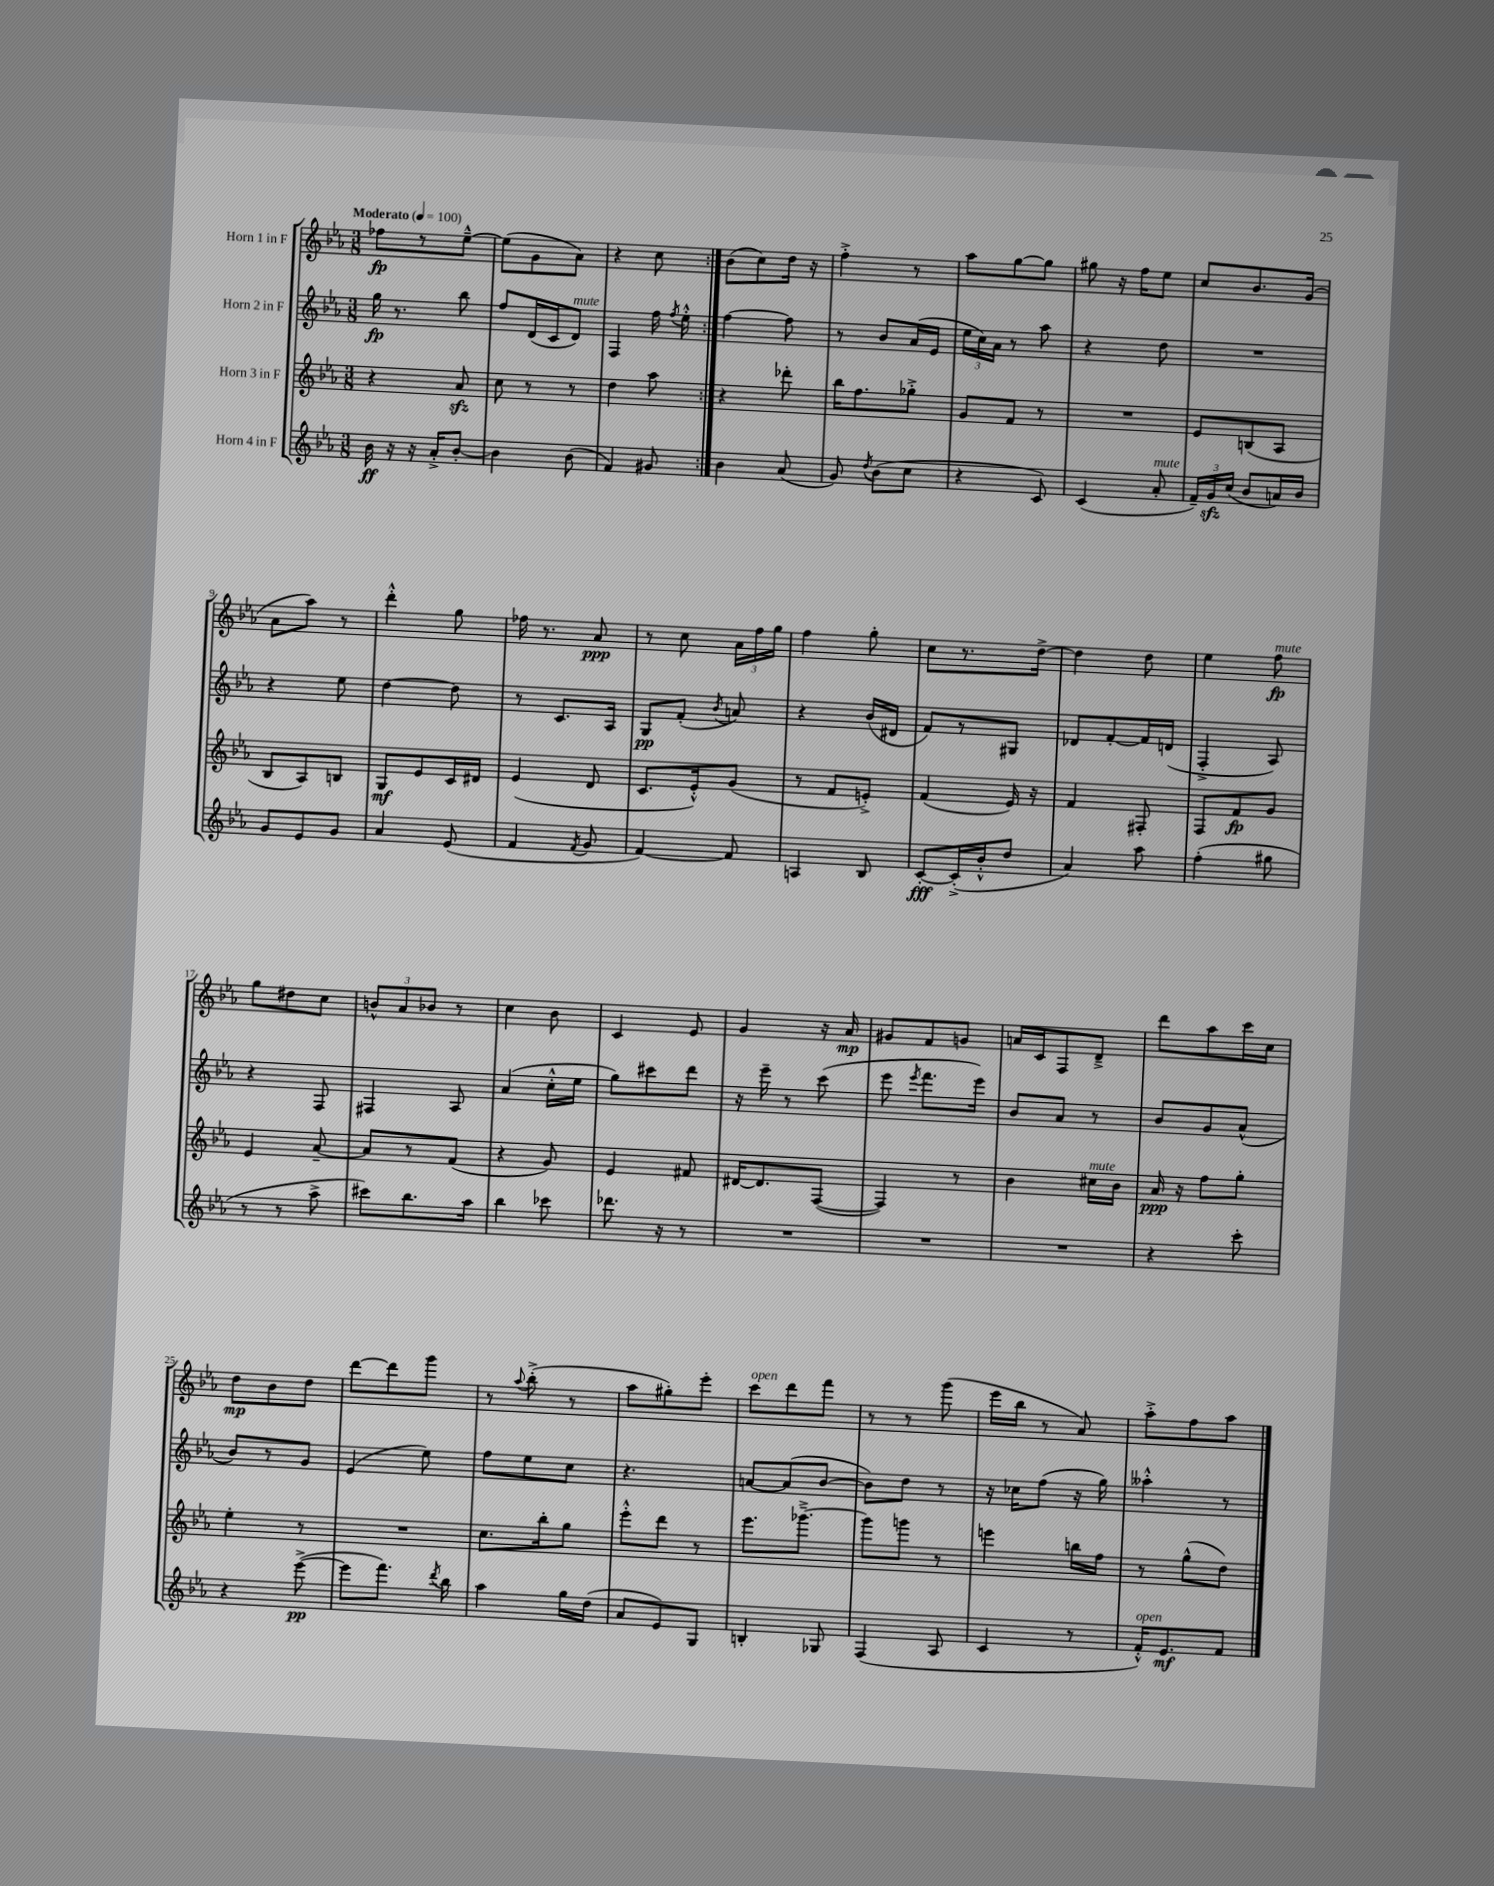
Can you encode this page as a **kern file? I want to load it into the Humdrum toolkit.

**kern	**dynam	**kern	**dynam	**kern	**dynam	**kern	**dynam
*part4	*part4	*part3	*part3	*part2	*part2	*part1	*part1
*staff4	*staff4	*staff3	*staff3	*staff2	*staff2	*staff1	*staff1
*I"Horn 4 in F	*	*I"Horn 3 in F	*	*I"Horn 2 in F	*	*I"Horn 1 in F	*
*clefG2	*	*clefG2	*	*clefG2	*	*clefG2	*
*k[b-e-a-]	*	*k[b-e-a-]	*	*k[b-e-a-]	*	*k[b-e-a-]	*
*M3/8	*	*M3/8	*	*M3/8	*	*M3/8	*
*MM100	*	*MM100	*	*MM100	*	*MM100	*
=1	=1	=1	=1	=1	=1	=1	=1
!	!	!	!	!	!	!LO:TX:a:B:t=Moderato	!
16b-\	ff	4r	.	16gg\	fp	8ff-X\L	fp
16r	.	.	.	8.r	.	.	.
16r	.	.	.	.	.	8r	.
16a-'^/KL	.	.	.	.	.	.	.
[8b-'/J	.	8a-zz/	.	8bb-\	.	[8ee-~^^\J	.
=2	=2	=2	=2	=2	=2	=2	=2
4b-\]	.	8cc\	.	8ff/L	.	(8ee-\L]	.
.	.	8r	.	(16d/L	.	8g\	.
.	.	.	.	16c/J	.	.	.
!	!	!	!	!LO:TX:a:i:t=mute	!	!	!
(8b-\	.	8r	.	8d/J)	.	8a-\J)	.
=3	=3	=3	=3	=3	=3	=3	=3
4f/)	.	4dd\	.	4F/	.	4r	.
8g#X/	.	8aa-\	.	16ff\	.	8cc\	.
.	.	.	.	8qff/	.	.	.
.	.	.	.	16ee-'^^\	.	.	.
=4:|!	=4:|!	=4:|!	=4:|!	=4:|!	=4:|!	=4:|!	=4:|!
4b-\	.	4r	.	[4ff\	.	(8b-\L	.
.	.	.	.	.	.	8cc\)	.
(8a-/	.	8ddd-X'\	.	8ff\]	.	16dd\Jk	.
.	.	.	.	.	.	16r	.
=5	=5	=5	=5	=5	=5	=5	=5
8g/)	.	16bb-\KL	.	8r	.	4ff'^\	.
.	.	8.ff\	.	.	.	.	.
8qdd/	.	.	.	.	.	.	.
(8b-\L	.	.	.	8b-/L	.	.	.
8cc\J	.	8gg-X'^\J	.	(16a-/L	.	8r	.
.	.	.	.	16e-/JJ	.	.	.
=6	=6	=6	=6	=6	=6	=6	=6
4r	.	8g/L	.	24ee-\LL	.	8aa-\L	.
.	.	.	.	24cc\)	.	.	.
.	.	.	.	24a-\JJ	.	.	.
.	.	8f/J	.	8r	.	[8gg\	.
8c/)	.	8r	.	8aa-\	.	8gg\J]	.
=7	=7	=7	=7	=7	=7	=7	=7
(4c/	.	4.r	.	4r	.	8gg#X\	.
.	.	.	.	.	.	16r	.
.	.	.	.	.	.	16ff\KL	.
!LO:TX:a:i:t=mute	!	!	!	!	!	!	!
8a-'/	.	.	.	8dd\	.	8ee-\J	.
=8	=8	=8	=8	=8	=8	=8	=8
24f~/LL)	.	8e-/L	.	4.r	.	8cc/L	.
24gzz/	.	.	.	.	.	.	.
(24cc/JJ	.	.	.	.	.	.	.
8b-/L	.	(8Bn/	.	.	.	8.b-/	.
16an/L)	.	8A-/J	.	.	.	.	.
16b-/JJ	.	.	.	.	.	(16g/Jk	.
!!LO:LB:g=z
=9	=9	=9	=9	=9	=9	=9	=9
8g/L	.	8B-/L	.	4r	.	8a-\L	.
8e-/	.	8A-/)	.	.	.	8aa-\J)	.
8g/J	.	8Bn/J	.	8ee-\	.	8r	.
=10	=10	=10	=10	=10	=10	=10	=10
4a-/	.	8G/L	mf	[4dd\	.	4ddd'^^\	.
.	.	8e-/	.	.	.	.	.
(8e-/	.	16c/L	.	8dd\]	.	8gg\	.
.	.	16d#X/JJ	.	.	.	.	.
=11	=11	=11	=11	=11	=11	=11	=11
4f/	.	(4e-/	.	8r	.	16ff-X\	.
.	.	.	.	.	.	8.r	.
.	.	.	.	8.c/L	.	.	.
8qf/	.	.	.	.	.	.	.
8g/	.	8d/	.	.	.	8a-/	ppp
.	.	.	.	16A-/Jk	.	.	.
=12	=12	=12	=12	=12	=12	=12	=12
[4f/)	.	8.c/L	.	8G/L	pp	8r	.
.	.	.	.	(8f'/J	.	8cc\	.
.	.	16e-'^^/k)	.	.	.	.	.
.	.	.	.	8qb-/	.	.	.
8f/]	.	(8g/J	.	8an/)	.	24a-\LL	.
.	.	.	.	.	.	24ff\	.
.	.	.	.	.	.	24gg\JJ	.
=13	=13	=13	=13	=13	=13	=13	=13
4An/	.	8r	.	4r	.	4ff\	.
.	.	8f/L	.	.	.	.	.
8B-/	.	8en'^/J)	.	(16b-/LL	.	8gg'\	.
.	.	.	.	16d#X/JJ	.	.	.
=14	=14	=14	=14	=14	=14	=14	=14
[8c'/L	fff	(4f/	.	8f/L)	.	8cc\L	.
(16c'^/L]	.	.	.	8r	.	8.r	.
16b-'^^/J	.	.	.	.	.	.	.
8dd/J	.	16e-/)	.	8G#X/J	.	.	.
.	.	16r	.	.	.	[16dd^\Jk	.
=15	=15	=15	=15	=15	=15	=15	=15
4a-/)	.	4f/	.	8d-X/L	.	4dd\]	.
.	.	.	.	[8f'/	.	.	.
8aa-\	.	8F#X'/	.	16f/L]	.	8dd\	.
.	.	.	.	(16dn/JJ	.	.	.
=16	=16	=16	=16	=16	=16	=16	=16
(4ff'\	.	8F/L	.	4F'^/	.	4ee-\	.
.	.	8f/	fp	.	.	.	.
!	!	!	!	!	!	!LO:TX:a:i:t=mute	!
8gg#X\	.	8g/J	.	8A-/)	.	8ff\	fp
!!LO:LB:g=z
=17	=17	=17	=17	=17	=17	=17	=17
8r	.	4e-/	.	4r	.	8gg\L	.
8r	.	.	.	.	.	8dd#X\	.
8aa-^\	.	[8a-~/	.	8F/	.	8cc\J	.
=18	=18	=18	=18	=18	=18	=18	=18
8ccc#X\L)	.	8a-/L]	.	4F#X/	.	12bn^^/L	.
.	.	.	.	.	.	12a-/	.
8.bb-\	.	8r	.	.	.	.	.
.	.	.	.	.	.	12b-X/J	.
.	.	(8f/J	.	8A-/	.	8r	.
16aa-\Jk	.	.	.	.	.	.	.
=19	=19	=19	=19	=19	=19	=19	=19
4bb-\	.	4r	.	(4a-/	.	4cc\	.
8ccc-X\	.	8g/)	.	16cc'^^\LL	.	8b-\	.
.	.	.	.	16ee-\JJ	.	.	.
=20	=20	=20	=20	=20	=20	=20	=20
8.ddd-X\	.	4e-/	.	8gg\L)	.	4c/	.
.	.	.	.	8ccc#X\	.	.	.
16r	.	.	.	.	.	.	.
8r	.	8f#X/	.	8ddd\J	.	8e-/	.
=21	=21	=21	=21	=21	=21	=21	=21
4.r	.	[16d#X/KL	.	16r	.	4g/	.
.	.	8.d#/]	.	16eee-~\	.	.	.
.	.	.	.	8r	.	.	.
.	.	([8F/J	.	(8ccc\	.	16r	.
.	.	.	.	.	.	16a-/	mp
=22	=22	=22	=22	=22	=22	=22	=22
4.r	.	4F/])	.	8eee-\	.	8g#X/L	.
.	.	.	.	8qeee-/	.	.	.
.	.	.	.	8.fff\L	.	8f/	.
.	.	8r	.	.	.	8gn/J	.
.	.	.	.	16eee-\Jk)	.	.	.
=23	=23	=23	=23	=23	=23	=23	=23
4.r	.	4b-\	.	8b-/L	.	16an/LL	.
.	.	.	.	.	.	16c/J	.
.	.	.	.	8a-/J	.	8F/	.
!	!	!LO:TX:a:i:t=mute	!	!	!	!	!
.	.	16cc#X\LL	.	8r	.	8d~^/J	.
.	.	16b-\JJ	.	.	.	.	.
=24	=24	=24	=24	=24	=24	=24	=24
4r	.	16a-/	ppp	8b-/L	.	8ddd\L	.
.	.	16r	.	.	.	.	.
.	.	8ff\L	.	8g/	.	8aa-\	.
8ccc'\	.	8gg'\J	.	(8a-^^/J	.	16ccc\L	.
.	.	.	.	.	.	16cc\JJ	.
!!LO:LB:g=z
=25	=25	=25	=25	=25	=25	=25	=25
4r	.	4ee-'\	.	8b-/L)	.	8dd\L	mp
.	.	.	.	8r	.	8b-\	.
([8eee-^\	pp	8r	.	8g/J	.	8dd\J	.
=26	=26	=26	=26	=26	=26	=26	=26
8eee-\L]	.	4.r	.	(4e-/	.	[8ddd\L	.
8.fff\J)	.	.	.	.	.	8ddd\]	.
.	.	.	.	8ee-\)	.	8ggg\J	.
8qddd/	.	.	.	.	.	.	.
16bb-\	.	.	.	.	.	.	.
=27	=27	=27	=27	=27	=27	=27	=27
4aa-\	.	8.cc\L	.	8ff\L	.	8r	.
.	.	.	.	.	.	8qqaa-/	.
.	.	.	.	8ee-\	.	(8bb-'^\	.
.	.	16bb-'\k	.	.	.	.	.
16gg\LL	.	8gg\J	.	8cc\J	.	8r	.
(16dd\JJ	.	.	.	.	.	.	.
=28	=28	=28	=28	=28	=28	=28	=28
8a-/L	.	8eee-'^^\L	.	4.r	.	8aa-\L	.
8e-/)	.	8ddd\J	.	.	.	8gg#X'\)	.
8G/J	.	8r	.	.	.	8eee-'\J	.
=29	=29	=29	=29	=29	=29	=29	=29
!	!	!	!	!	!	!LO:TX:a:i:t=open	!
4Bn'/	.	8.eee-\L	.	[8an/L	.	8ccc\L	.
.	.	.	.	(8a/]	.	8ddd\	.
.	.	[8.ggg-X~^\J	.	.	.	.	.
8G-X/	.	.	.	[8b-/J	.	8fff\J	.
=30	=30	=30	=30	=30	=30	=30	=30
(4F/	.	8ggg-\L]	.	8b-\L])	.	8r	.
.	.	8gggn\J	.	8dd\J	.	8r	.
8A-/	.	8r	.	8r	.	(8ggg\	.
=31	=31	=31	=31	=31	=31	=31	=31
4c/	.	4eeen\	.	16r	.	16eee-\LL	.
.	.	.	.	16cc-X\KL	.	16bb-\JJ	.
.	.	.	.	(8ff\J	.	8r	.
8r	.	16bbn\LL	.	16r	.	8a-/)	.
.	.	16ff\JJ	.	16gg\)	.	.	.
=32	=32	=32	=32	=32	=32	=32	=32
!LO:TX:a:i:t=open	!	!	!	!	!	!	!
16f'^^/KL)	.	8r	.	4aa--X'^^\	.	8aa-'^\L	.
8.e-/	mf	.	.	.	.	.	.
.	.	(8gg^^\L	.	.	.	8ff\	.
8f/J	.	8dd\J)	.	8r	.	8aa-\J	.
==	==	==	==	==	==	==	==
*-	*-	*-	*-	*-	*-	*-	*-
